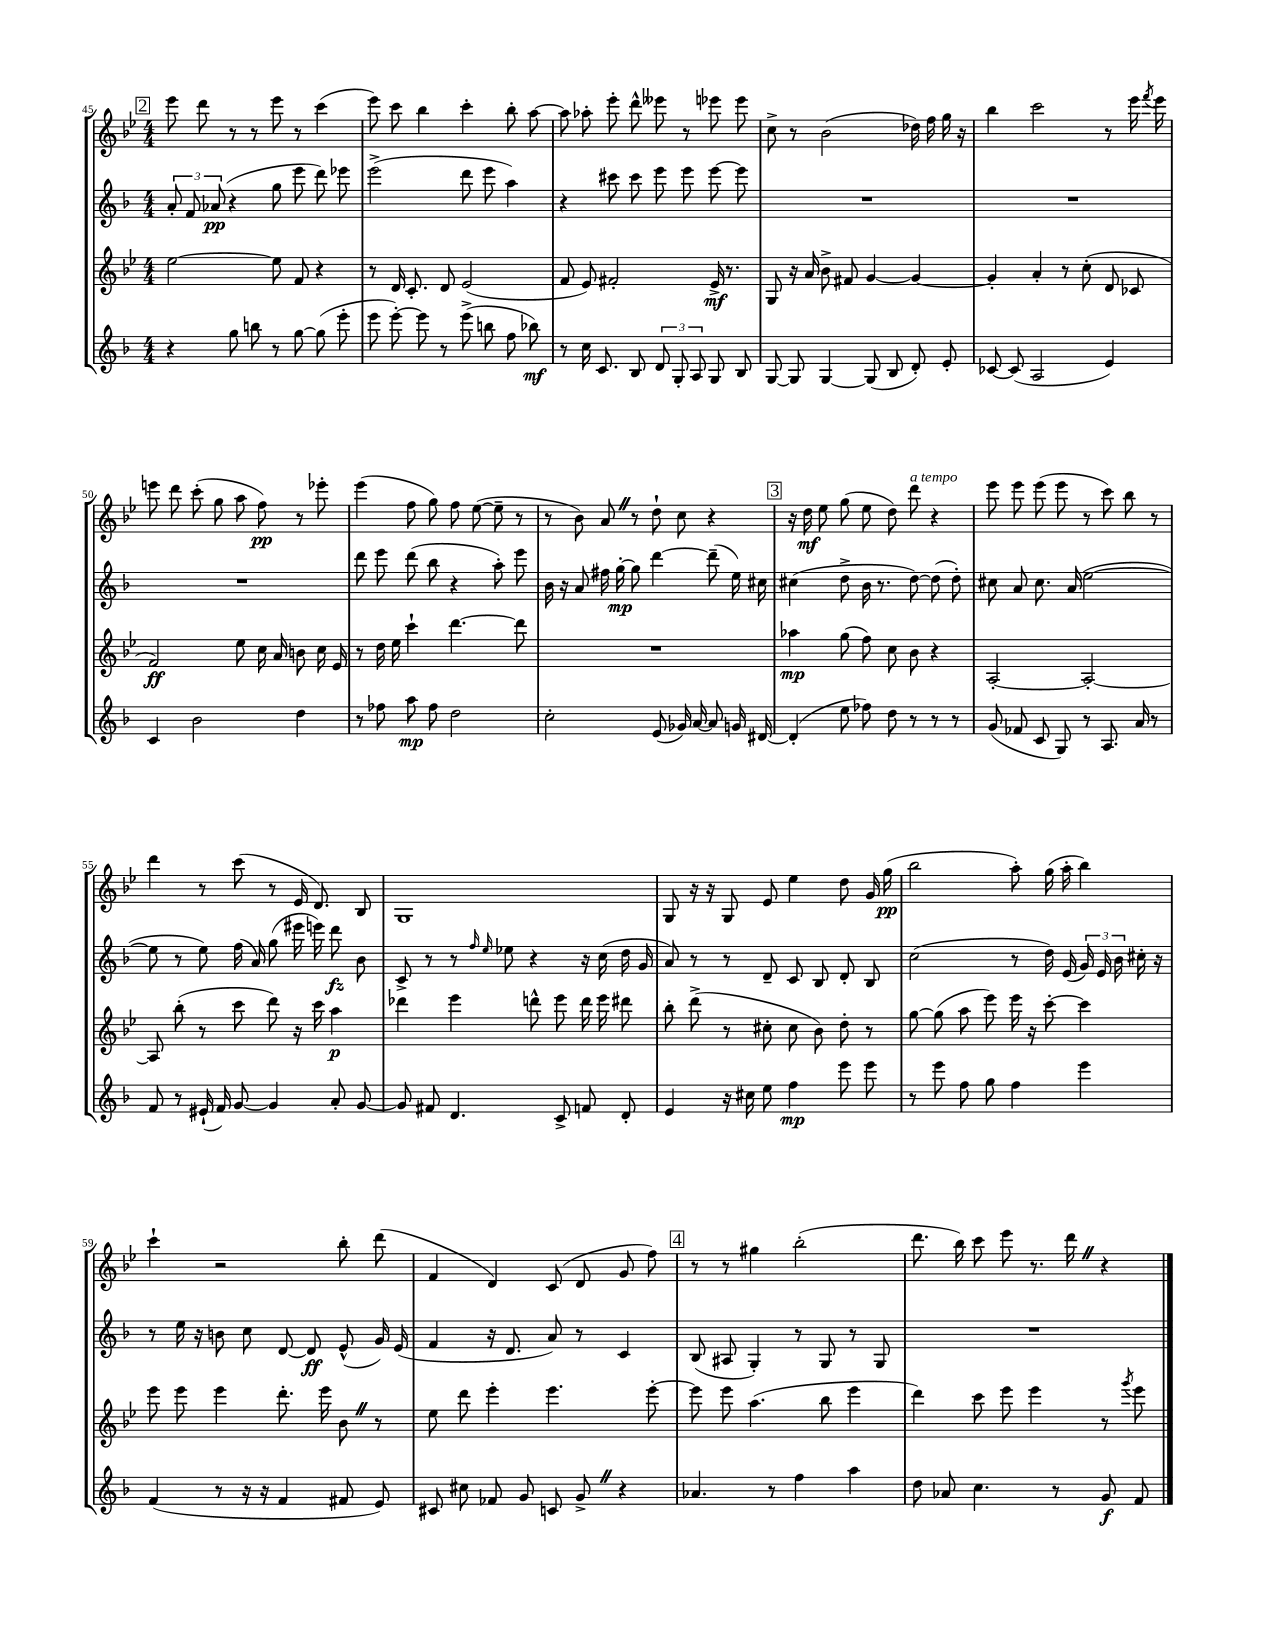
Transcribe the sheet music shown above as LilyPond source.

<<
\new StaffGroup <<
\new Staff = "s0" {
    \clef treble \key bes \major \numericTimeSignature \time 4/4
    \autoBeamOff \mark \markup { \box "2" } ees'''8 d'''8 r8 r8 ees'''8 r8 c'''4( |
    ees'''8) c'''8 bes''4 c'''4-. bes''8-. a''8~ |
    a''8 aes''8-. ees'''8-. d'''8-^ eeses'''8 r8 ees'''8 ees'''8 |
    c''8-> r8 bes'2( des''16) f''16 g''16 r16 |
    bes''4 c'''2 r8 ees'''16 \acciaccatura { f'''8 } ees'''16 |
    e'''8 d'''8 c'''8-.( g''8 a''8 f''8\pp) r8 ees'''8-. |
    ees'''4( f''8 g''8) f''8 ees''8~( ees''8-- r8 |
    r8 bes'8) a'8 \once \override BreathingSign.text = \markup { \musicglyph "scripts.caesura.straight" } \breathe r8 d''8-! c''8 r4 |
    \mark \markup { \box "3" } r16 d''16\mf ees''8 g''8( ees''8 d''8) d'''8^\markup { \italic "a tempo" } r4 |
    ees'''8 ees'''8 ees'''8( ees'''8 r8 c'''8) bes''8 r8 |
    d'''4 r8 c'''8( r8 ees'16 d'8.) bes8 |
    g1 |
    g8 r16 r16 g8 ees'8 ees''4 d''8 g'16 g''16\pp( |
    bes''2 a''8-.) g''16( a''16-. bes''4) |
    c'''4-! r2 bes''8-. d'''8( |
    f'4 d'4) c'8( d'8 g'8 f''8) |
    \mark \markup { \box "4" } r8 r8 gis''4 bes''2-.( |
    d'''8. bes''16) c'''8 ees'''8 r8. d'''16 \once \override BreathingSign.text = \markup { \musicglyph "scripts.caesura.straight" } \breathe r4 \bar "|." |
}
\new Staff = "s1" {
    \clef treble \key f \major \numericTimeSignature \time 4/4
    \autoBeamOff \mark \markup { \box "2" } \tuplet 3/2 { a'8-. f'8 aes'8\pp( } r4 g''8 e'''8 d'''8) ees'''8 |
    e'''2->( d'''8 e'''8 a''4) |
    r4 cis'''8 cis'''8 e'''8 e'''8 e'''8~ e'''8 |
    R1 |
    R1 |
    R1 |
    d'''8 e'''8 d'''8( bes''8 r4 a''8-.) e'''8 |
    bes'16 r16 a'8 fis''16 g''16~-.\mp g''8 d'''4~ d'''8--( e''16) cis''16 |
    \mark \markup { \box "3" } cis''4( d''8-> bes'16 r8. d''8~) d''8( d''8-.) |
    cis''8 a'8 cis''8. a'16( e''2~ |
    e''8 r8 e''8) f''16( a'16) g''8( eis'''16 e'''16) d'''8\fz bes'8 |
    c'8-> r8 r8 \grace { f''16 e''16 } ees''8 r4 r16 c''16( d''16 g'16 |
    a'8) r8 r8 d'8-- c'8 bes8 d'8-. bes8 |
    c''2( r8 d''16) e'16( \tuplet 3/2 { g'16) e'16 bes'16 } cis''16-. r16 |
    r8 e''16 r16 b'8 c''8 d'8~ d'8\ff e'8-^( g'16) e'16( |
    f'4 r16 d'8. a'8) r8 c'4 |
    \mark \markup { \box "4" } bes8( ais8 g4-.) r8 g8 r8 g8 |
    R1 \bar "|." |
}
\new Staff = "s2" {
    \clef treble \key bes \major \numericTimeSignature \time 4/4
    \autoBeamOff \mark \markup { \box "2" } ees''2~ ees''8 f'8 r4 |
    r8 d'16 c'8.-. d'8 ees'2( |
    f'8 ees'8) fis'2-. ees'16->\mf r8. |
    g8 r16 a'16 bes'8-> fis'8 g'4~ g'4~ |
    g'4-. a'4-. r8 c''8-.( d'8 ces'8 |
    f'2\ff) ees''8 c''16 a'16 b'8 c''16 ees'16 |
    r8 d''16 ees''16 c'''4-! d'''4.~ d'''8 |
    R1 |
    \mark \markup { \box "3" } aes''4\mp g''8( f''8) c''8 bes'8 r4 |
    a2~-. a2~-. |
    a8 bes''8-.( r8 c'''8 d'''8) r16 c'''16 a''4\p |
    des'''4 ees'''4 d'''8-^ ees'''8 d'''16 ees'''16 dis'''8 |
    bes''8-. d'''8->( r8 cis''8-. cis''8 bes'8) d''8-. r8 |
    g''8~ g''8( a''8 ees'''8) ees'''16 r16 c'''8~-. c'''4 |
    ees'''8 ees'''8 ees'''4 d'''8.-. ees'''16 bes'8 \once \override BreathingSign.text = \markup { \musicglyph "scripts.caesura.straight" } \breathe r8 |
    ees''8 d'''8 ees'''4-. ees'''4. ees'''8~-. |
    \mark \markup { \box "4" } ees'''8 ees'''8 a''4.( bes''8 ees'''4 |
    d'''4) c'''8 ees'''8 ees'''4 r8 \acciaccatura { g'''8 } ees'''8 \bar "|." |
}
\new Staff = "s3" {
    \clef treble \key f \major \numericTimeSignature \time 4/4
    \autoBeamOff \mark \markup { \box "2" } r4 g''8 b''8 r8 g''8~ g''8( e'''8-. |
    e'''8 e'''8~-.) e'''8 r8 e'''8->( b''8 f''8 bes''8\mf) |
    r8 c''16 c'8. bes8 \tuplet 3/2 { d'8 g8-. a8 } g8 bes8 |
    g8~ g8 g4~ g8( bes8 d'8-.) e'8-. |
    ces'8~ ces'8( a2 e'4) |
    c'4 bes'2 d''4 |
    r8 fes''8 a''8\mp fes''8 d''2 |
    c''2-. e'8( ges'16) a'16~ a'8 g'16 dis'16~ |
    \mark \markup { \box "3" } dis'4-.( e''8 fes''8) d''8 r8 r8 r8 |
    g'8( fes'8 c'8 g8) r8 a8. a'16 r8 |
    f'8 r8 eis'16-!( f'16) g'8~ g'4 a'8-. g'8~ |
    g'8 fis'8 d'4. c'8-> f'8 d'8-. |
    e'4 r16 cis''16 e''8 f''4\mp e'''8 e'''8 |
    r8 e'''8 f''8 g''8 f''4 e'''4 |
    f'4( r8 r16 r16 f'4 fis'8 e'8) |
    cis'8 cis''8 fes'8 g'8 c'8 g'8-> \once \override BreathingSign.text = \markup { \musicglyph "scripts.caesura.straight" } \breathe r4 |
    \mark \markup { \box "4" } aes'4. r8 f''4 a''4 |
    d''8 aes'8 c''4. r8 g'8\f f'8 \bar "|." |
}
>>
>>
\layout { \context { \Score currentBarNumber = #45 } }
